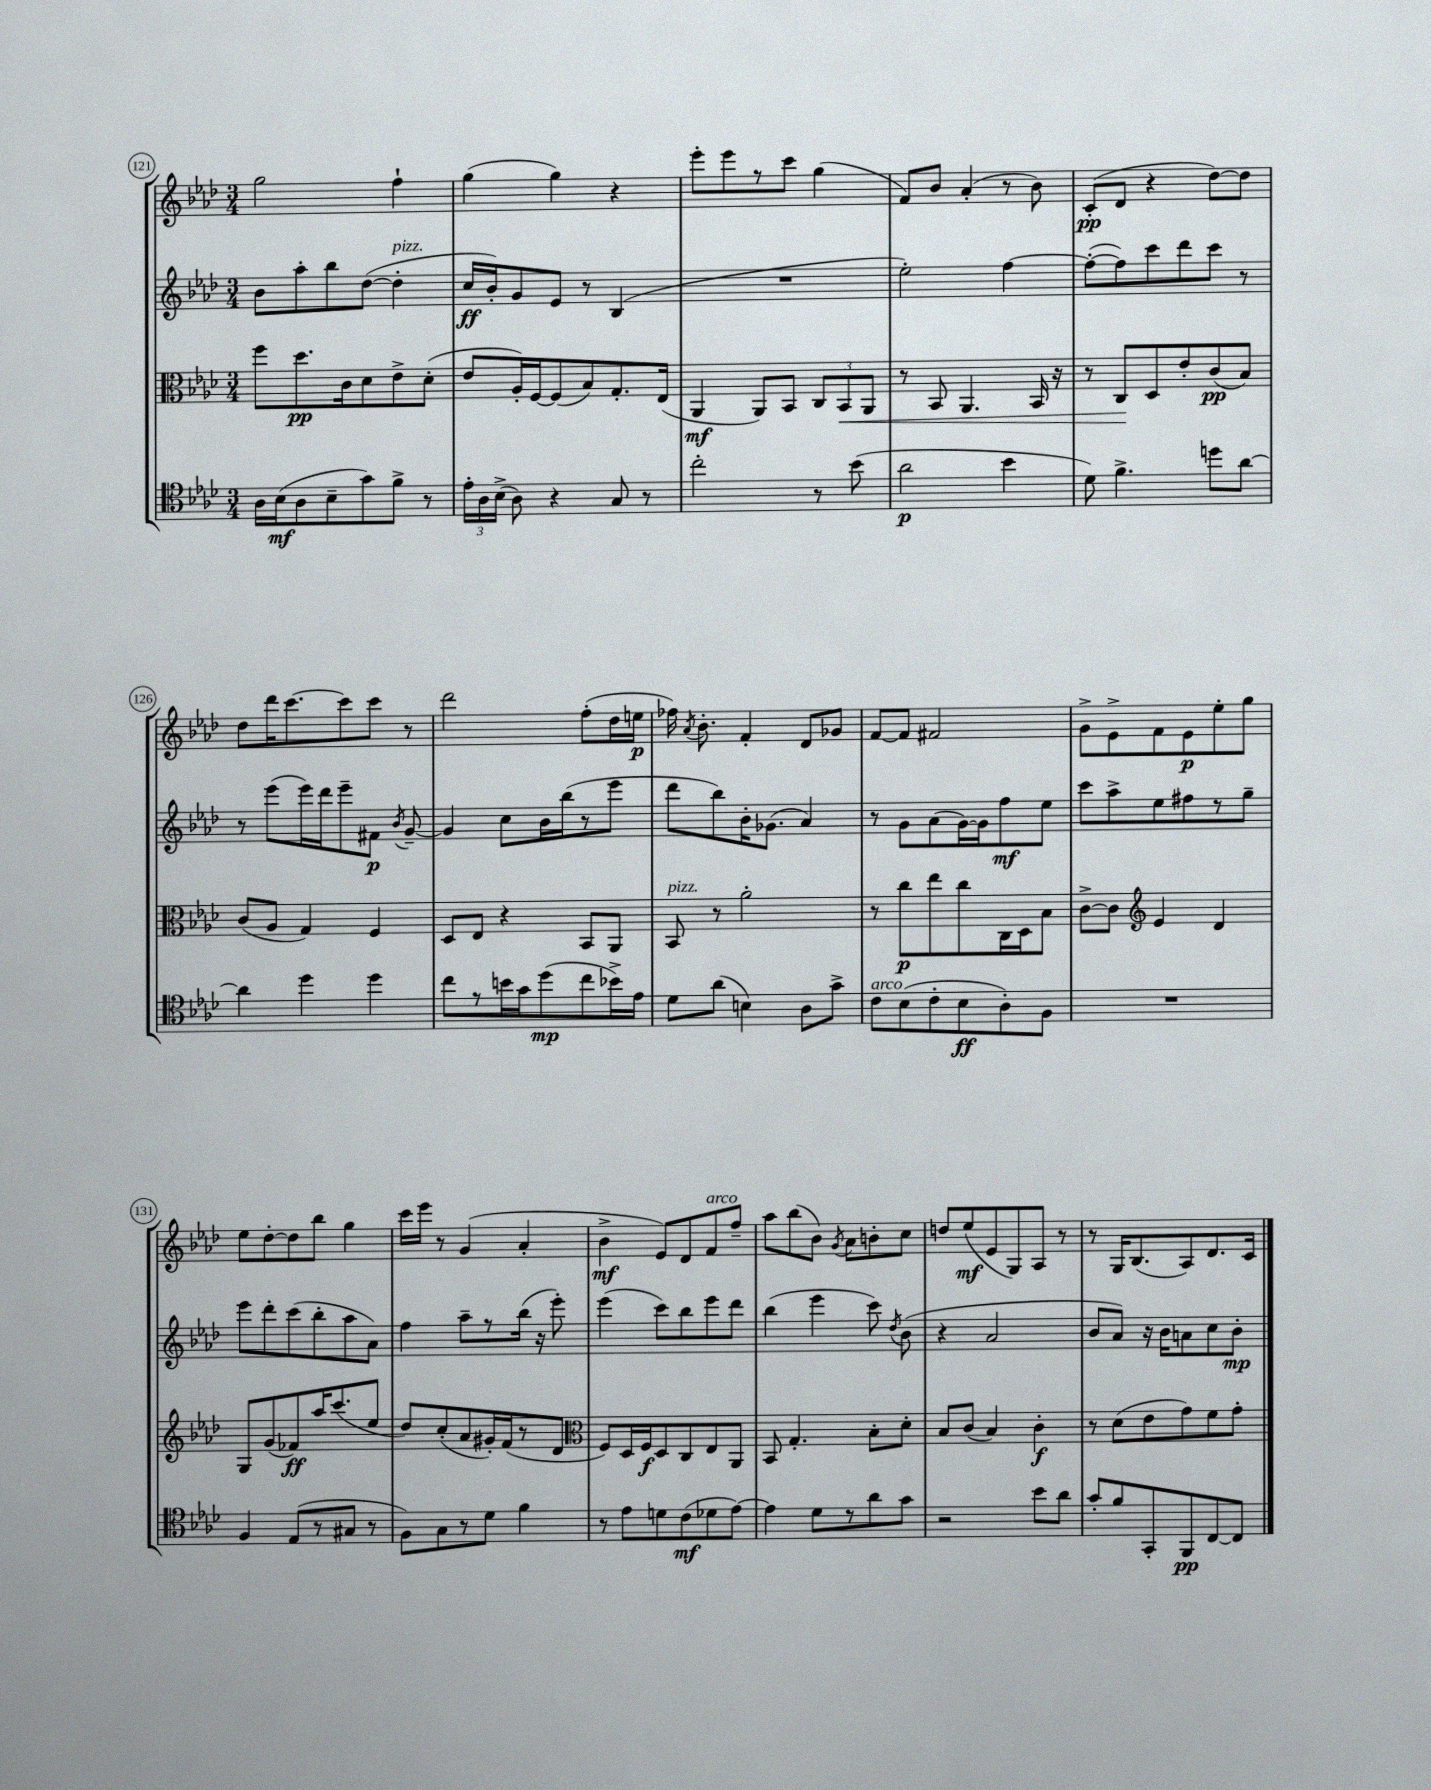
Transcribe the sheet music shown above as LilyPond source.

<<
\new StaffGroup <<
\new Staff = "s0" {
    \clef treble \key aes \major \numericTimeSignature \time 3/4
    \autoBeamOff g''2 f''4-! |
    g''4( g''4) r4 |
    ees'''8[-. ees'''8 r8 c'''8] g''4( |
    f'8[) bes'8] aes'4-.( r8 bes'8) |
    c'8[-.\pp( des'8] r4 des''8[~) des''8] |
    des''8[ des'''16 c'''8.~ c'''8 c'''8] r8 |
    des'''2 f''8[-.( des''16 e''16]\p |
    fes''16) \acciaccatura { aes'8 } bes'8.-. f'4-. des'8[ ges'8] |
    f'8[~ f'8] fis'2 |
    g'8[-> ees'8-> f'8 ees'8\p ees''8-. g''8] |
    ees''8[ des''8~-. des''8 bes''8] g''4 |
    c'''16[ ees'''16] r8 g'4( aes'4-. |
    bes'4->\mf ees'8[) des'8 f'8^\markup { \italic "arco" } f''8]-- |
    aes''8[ bes''8( bes'8]) \acciaccatura { g'8 } aes'8[ b'8-. c''8] |
    d''8[ ees''8\mf( ees'8 g8) aes8] r8 |
    r8 g16[ bes8.( aes8) des'8. c'16] \bar "|." |
}
\new Staff = "s1" {
    \clef treble \key aes \major \numericTimeSignature \time 3/4
    \autoBeamOff bes'8[ aes''8-. bes''8 des''8]~( des''4-.^\markup { \italic "pizz." } |
    c''16[\ff bes'16-.) g'8 ees'8] r8 bes4( |
    R2. |
    ees''2-.) f''4~ |
    f''8[~-.( f''8) c'''8 des'''8 c'''8] r8 |
    r8 ees'''8[( ees'''16) des'''16 ees'''8-- fis'8]\p \acciaccatura { bes'8 } g'8~-- |
    g'4 c''8[ bes'16 bes''16( r8 ees'''8] |
    des'''8[ bes''8) bes'16-. ges'8.]( aes'4) |
    r8 g'8[ aes'8( g'16~) g'16 f''8\mf ees''8] |
    c'''8[ aes''8-> ees''8 fis''8 r8 g''8]-- |
    ees'''8[ des'''8-. c'''8( bes''8-. aes''8 aes'8]) |
    f''4 aes''8[-- r8 bes''16]( r16 ees'''8-.) |
    ees'''4( c'''8[) bes''8 ees'''8 des'''8] |
    bes''4( ees'''4 c'''8) \acciaccatura { des''8 } bes'8( |
    r4 aes'2 |
    bes'8[ aes'8]) r16 bes'16[ a'8 c''8 bes'8]-.\mp \bar "|." |
}
\new Staff = "s2" {
    \clef alto \key aes \major \numericTimeSignature \time 3/4
    \autoBeamOff f''8[ des''8.\pp c'16 des'8 ees'8-> des'8]-.( |
    ees'8[ aes16-.) f16~ f8( bes8) g8.-. ees16]( |
    aes,4\mf aes,8[) bes,8] \tuplet 3/2 { c8[ bes,8\< aes,8] } |
    r8 bes,8 aes,4. bes,16 r16 |
    r8 c8[\! des8 ees'8-. c'8\pp( bes8]) |
    c'8[( aes8] g4) f4 |
    des8[ ees8] r4 bes,8[ aes,8] |
    bes,8^\markup { \italic "pizz." } r8 aes'2-. |
    r8 c''8[\p ees''8 c''8 c16 des16 bes8] |
    c'8[~-> c'8] \clef treble ees'4 des'4 |
    g8[ g'8( fes'8\ff) aes''16 c'''8.( ees''8] |
    des''8[) c''8-.( aes'8 gis'16-.) f'16( r8 des'8] |
    \clef alto f8[) des16 f16\f des8 c8 ees8 aes,8] |
    bes,8 g4.-. bes8[-. des'8]-. |
    bes8[ c'8]( bes4) c'4-.\f |
    r8 des'8[( ees'8 g'8) f'8 g'8]-. \bar "|." |
}
\new Staff = "s3" {
    \clef tenor \key aes \major \numericTimeSignature \time 3/4
    \autoBeamOff aes16[ bes16\mf( aes8 bes8-- g'8) f'8]-> r8 |
    \tuplet 3/2 { ees'16[-. aes16 bes16]->( } aes8) r4 g8 r8 |
    c''2-. r8 bes'8( |
    aes'2\p bes'4 |
    des'8) f'4.-> d''8[ aes'8]~ |
    aes'4 des''4 des''4 |
    c''8[ r8 b'16 g'16 des''8\mp( c''8 bes'16->) ees'16] |
    des'8[ aes'8]( b4) aes8[ g'8]-> |
    c'8[^\markup { \italic "arco" } bes8( c'8-. bes8\ff aes8-.) f8] |
    R2. |
    f4 ees8[( r8 gis8] r8 |
    f8[) g8 r8 des'8] f'4 |
    r8 ees'8[ d'8 c'8\mf( des'8 ees'8]~) |
    ees'4 des'8[ r8 aes'8 g'8] |
    r2 bes'8[ aes'8] |
    g'8[-. f'8 g,8-. f,8\pp c8~ c8] \bar "|." |
}
>>
>>
\layout { \context { \Score currentBarNumber = #121 \override BarNumber.stencil = #(make-stencil-circler 0.1 0.3 ly:text-interface::print) } }
